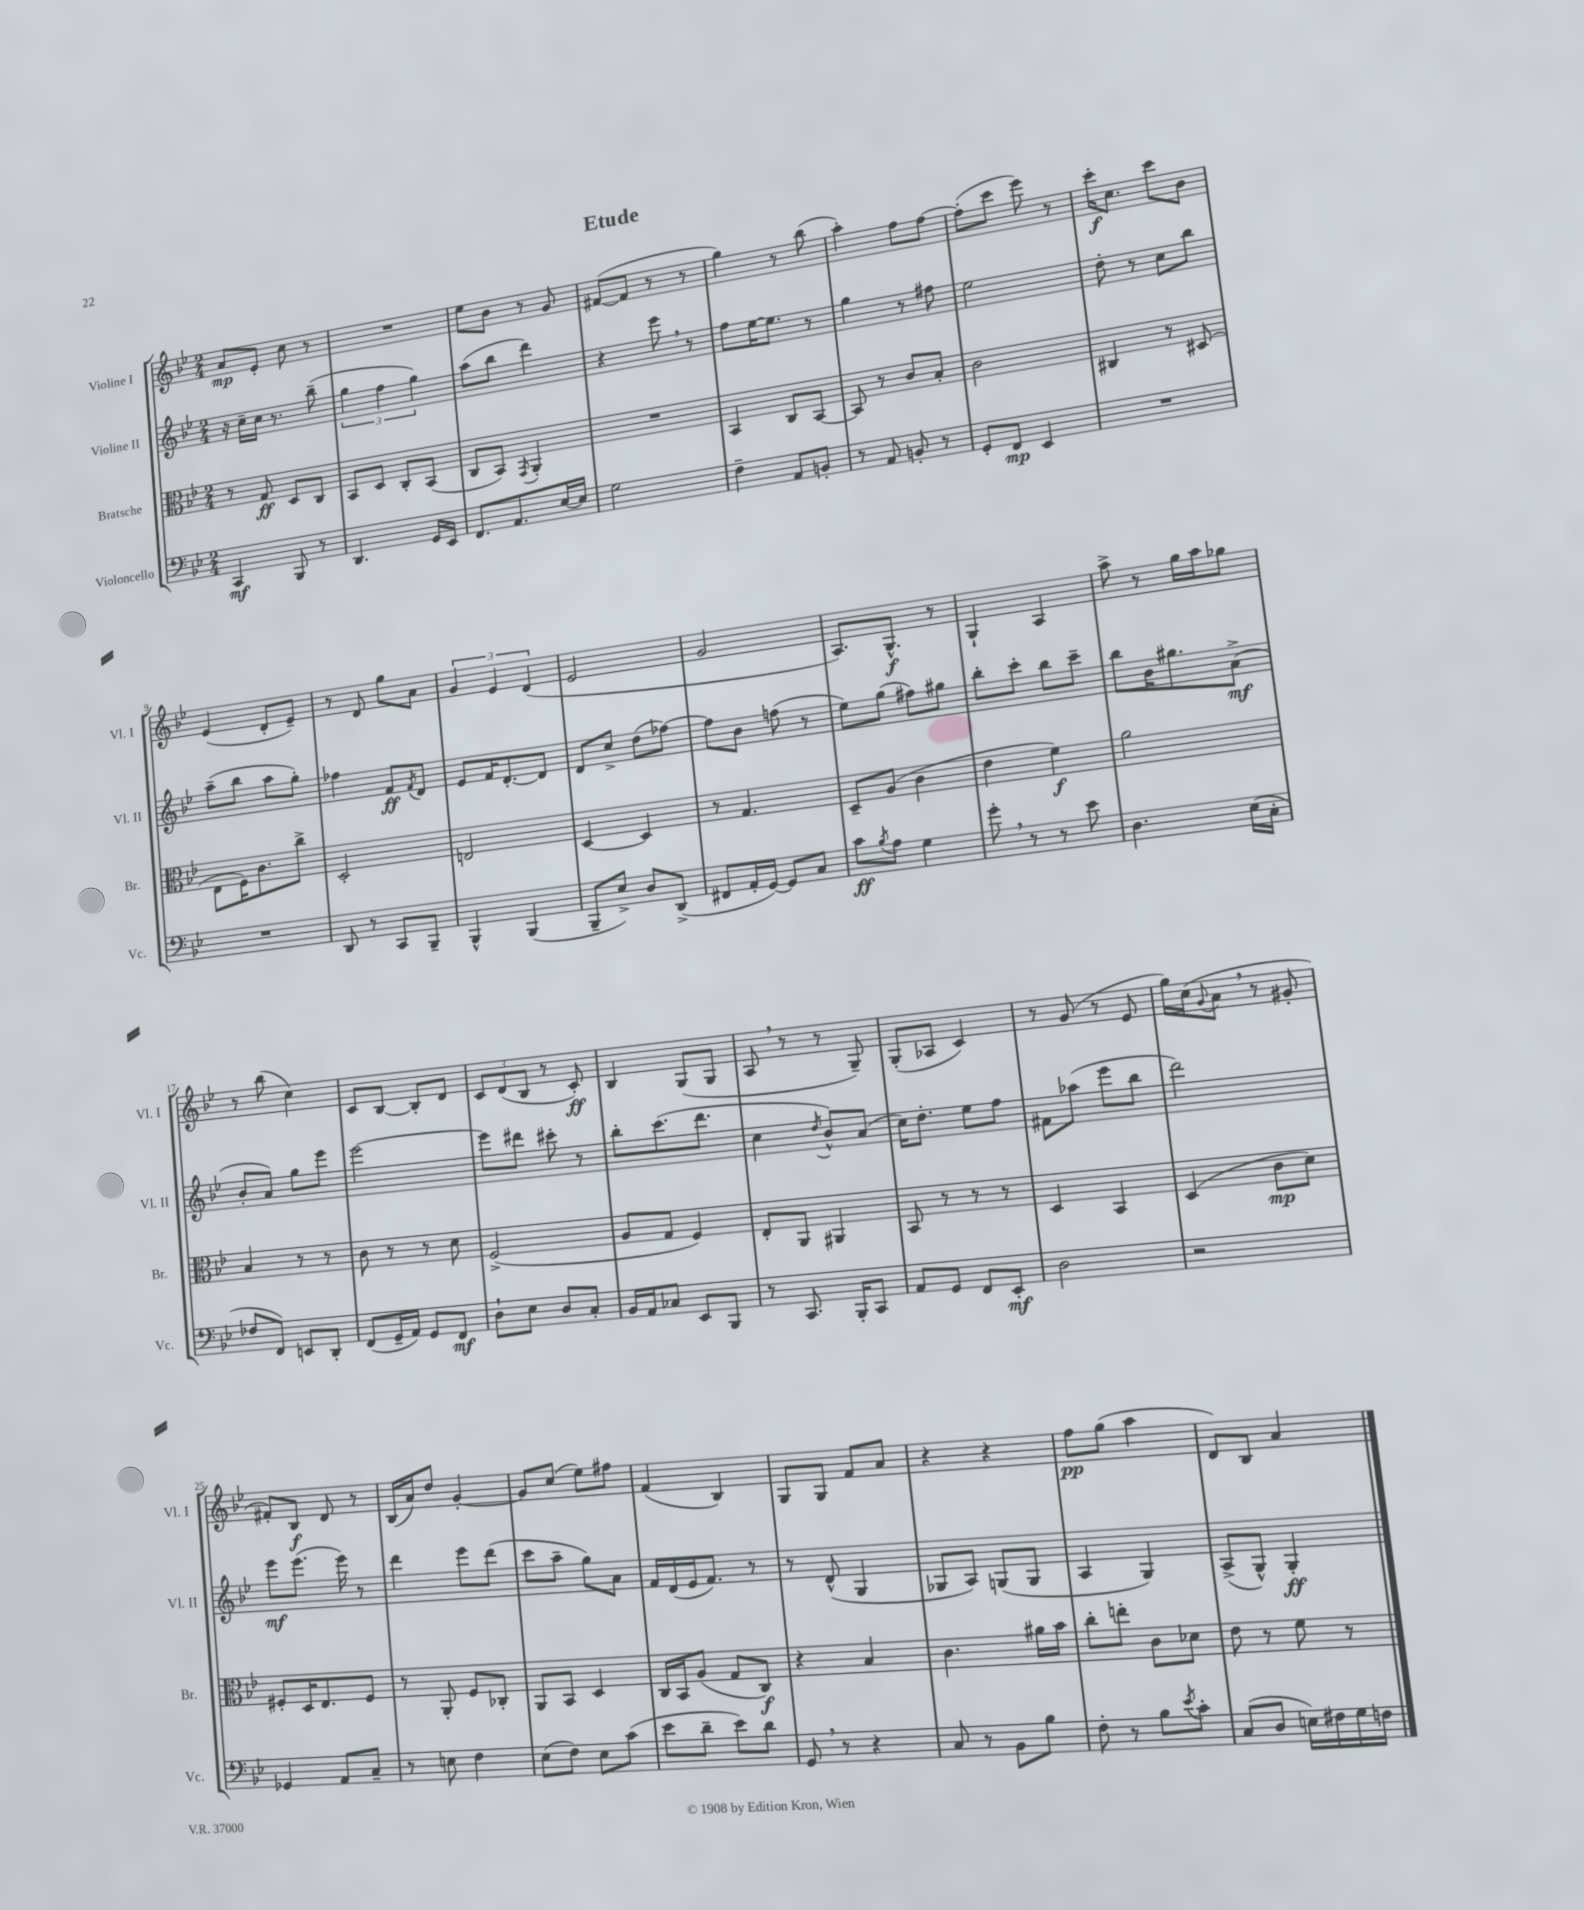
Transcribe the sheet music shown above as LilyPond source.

\header { title = "Etude" }
<<
\new StaffGroup <<
\new Staff = "s0" \with { instrumentName = "Violine I" shortInstrumentName = "Vl. I" } {
    \clef treble \key bes \major \numericTimeSignature \time 2/4
    a'8\mp ees'8-. c''8 r8 |
    R2 |
    ees''8 bes'8 r8 g'8 |
    fis'8~( fis'8 r8 r8 |
    g''4) r8 bes''8( |
    a''4-.) f''8 f''8~ |
    f''8-.( c'''8 ees'''8) r8 |
    c'''16-.\f c''8. c'''8 bes'8 |
    ees'4( d'8-. ees'8--) |
    r8 d'8 g''8 a'8 |
    \tuplet 3/2 { g'4 ees'4 d'4( } |
    ees'2 |
    g'2 |
    a8.) g8.-^\f r8 |
    g4-! a4 |
    a''8-> r8 g''16 a''16 ges''8 |
    r8 bes''8( c''4) |
    c'8 bes8~ bes8-. d'8 |
    \tuplet 3/2 { c'8 d'8( bes8 } r8 c'8-.\ff) |
    bes4 g8( g8 |
    a8 \breathe r8 r8 g8--) |
    g8-.( aes8 c'4) |
    r8 g'8( r8 ees'8 |
    g''16) c''16( \appoggiatura { g'8 } a'8 \breathe r8 gis'8-. |
    fis'8-.) bes8\f d'8 r8 |
    bes16( a'16) d''8 g'4~-. |
    g'8 c''8( ees''8) fis''8 |
    f'4( bes4) |
    g8 g8 f'8 a'8 |
    r4 r4 |
    f''8\pp g''8( a''4 |
    d'8) bes8 a'4 \bar "|." |
}
\new Staff = "s1" \with { instrumentName = "Violine II" shortInstrumentName = "Vl. II" } {
    \clef treble \key bes \major \numericTimeSignature \time 2/4
    r16 c''16-- c''16 r8. bes''8--( |
    \tuplet 3/2 { g''4 f''4 g''4) } |
    a''8( bes''8 d'''4) |
    r4 ees'''8 \breathe r8 |
    f''8 ees''16~ ees''8. r8 |
    g''4 r8 fis''8 |
    ees''2 |
    d''8-. r8 c''8 bes''8 |
    a''8--( bes''8 a''8 g''8-.) |
    fes''4 f'8\ff \acciaccatura { f'8 } d'8 |
    ees'8 f'16 d'8.~-. d'8 |
    d'8 c''8-> d''8( fes''8~) |
    fes''8 bes'8 f''8( r8 |
    ees''8) g''8( fis''8) gis''8 |
    bes''8-. c'''8-. bes''8 c'''8-- |
    bes''8 bes'16 gis''8. a'8->\mf( |
    bes'8-. a'8) g''8 ees'''8 |
    ees'''2~ |
    ees'''8 dis'''8 cis'''8-. r8 |
    bes''8-. c'''8.( d'''8. |
    c''4 \acciaccatura { d''8 } bes'8-^) a'8( |
    c''16) d''8.-. ees''8 f''8 |
    fis'8 aes''8( ees'''8 bes''8 |
    d'''2) |
    ees'''8\mf ees'''8.( ees'''16) r8 |
    d'''4 ees'''8 d'''8( |
    c'''8 a''8-- g''8) a'8 |
    f'16 d'16( ees'16 f'8.) r8 |
    r8 d'8-^( g4 |
    ges8 a8) g8( g8 |
    a4 g4) |
    a8->( g8-^) g4-.\ff \bar "|." |
}
\new Staff = "s2" \with { instrumentName = "Bratsche" shortInstrumentName = "Br." } {
    \clef alto \key bes \major \numericTimeSignature \time 2/4
    r8 g8\ff d8 c8 |
    bes,8 d8 c8-. bes,8( |
    c8 bes,8) \acciaccatura { g,8 } a,4-. |
    R2 |
    bes,4 c8 bes,8~ |
    bes,8 r8 c'8 bes8-. |
    c'2 |
    cis4 r8 dis8( |
    ees8 f16) c'8. c''8-> |
    d2-. |
    e2 |
    d4~ d4 |
    r8 g4. |
    d8-- a8( c'4 |
    ees'4 f'4\f) |
    a'2 |
    bes4 r8 r8 |
    c'8 r8 r8 d'8 |
    f2->( |
    a8 g8 f4) |
    ees8-. a,8 ais,4 |
    bes,8 r8 r8 r8 |
    d4 bes,4 |
    d4( c'8\mp d'8) |
    fis8-. d16 ees8. fis8 |
    r8 a,8-. f8 ces8-. |
    a,8 bes,8 d4 |
    c16 bes,16 a8( g8 c8\f) |
    r4 bes4 |
    c'4. ais'16 bes'16 |
    c''8-. e''8-. c'8 des'8 |
    ees'8 r8 f'8 r8 \bar "|." |
}
\new Staff = "s3" \with { instrumentName = "Violoncello" shortInstrumentName = "Vc." } {
    \clef bass \key bes \major \numericTimeSignature \time 2/4
    c,4\mf bes,,8 r8 |
    d,4. g,16 ees,16 |
    f,8. a,8. ees16~ ees16 |
    g2 |
    f4-- a,8 b,8-. |
    r8 a,8 b,8-. r8 |
    g,8-. f,8\mp ees,4 |
    R2 |
    R2 |
    d,8 r8 c,8 bes,,8-- |
    bes,,4-^ bes,,4( |
    bes,,8-- ees8->) d8 d,8->( |
    fis,8 a,16-. g,16~) g,8 c8 |
    c'8\ff \acciaccatura { bes8 } a8 g4 |
    g'8-. \breathe r8 r8 ees'8 |
    d4. ees16( c16-. |
    fes8 f,8) e,8 d,8-. |
    f,8( g,16-- a,16) g,8 f,8\mf |
    d8-! ees8 d8 c8-. |
    bes,16 a,16 ces8 ees,8 bes,,8 |
    r8 c,8. bes,,16-. c,8 |
    a,8 g,8 f,8 ees,8-.\mf |
    d2 |
    r2 |
    ges,4 a,8 c8-- |
    r8 e8 f4 |
    ees8( f8) ees8 c'8( |
    ees'8 d'8-- ees'8) d'8 |
    g,8 \breathe r8 r4 |
    c8 r8 bes,8 bes8 |
    f8-. r8 bes8 \acciaccatura { ees'8 } c'8-. |
    c8( d8 e16) fis16 g16 f16 \bar "|." |
}
>>
>>
